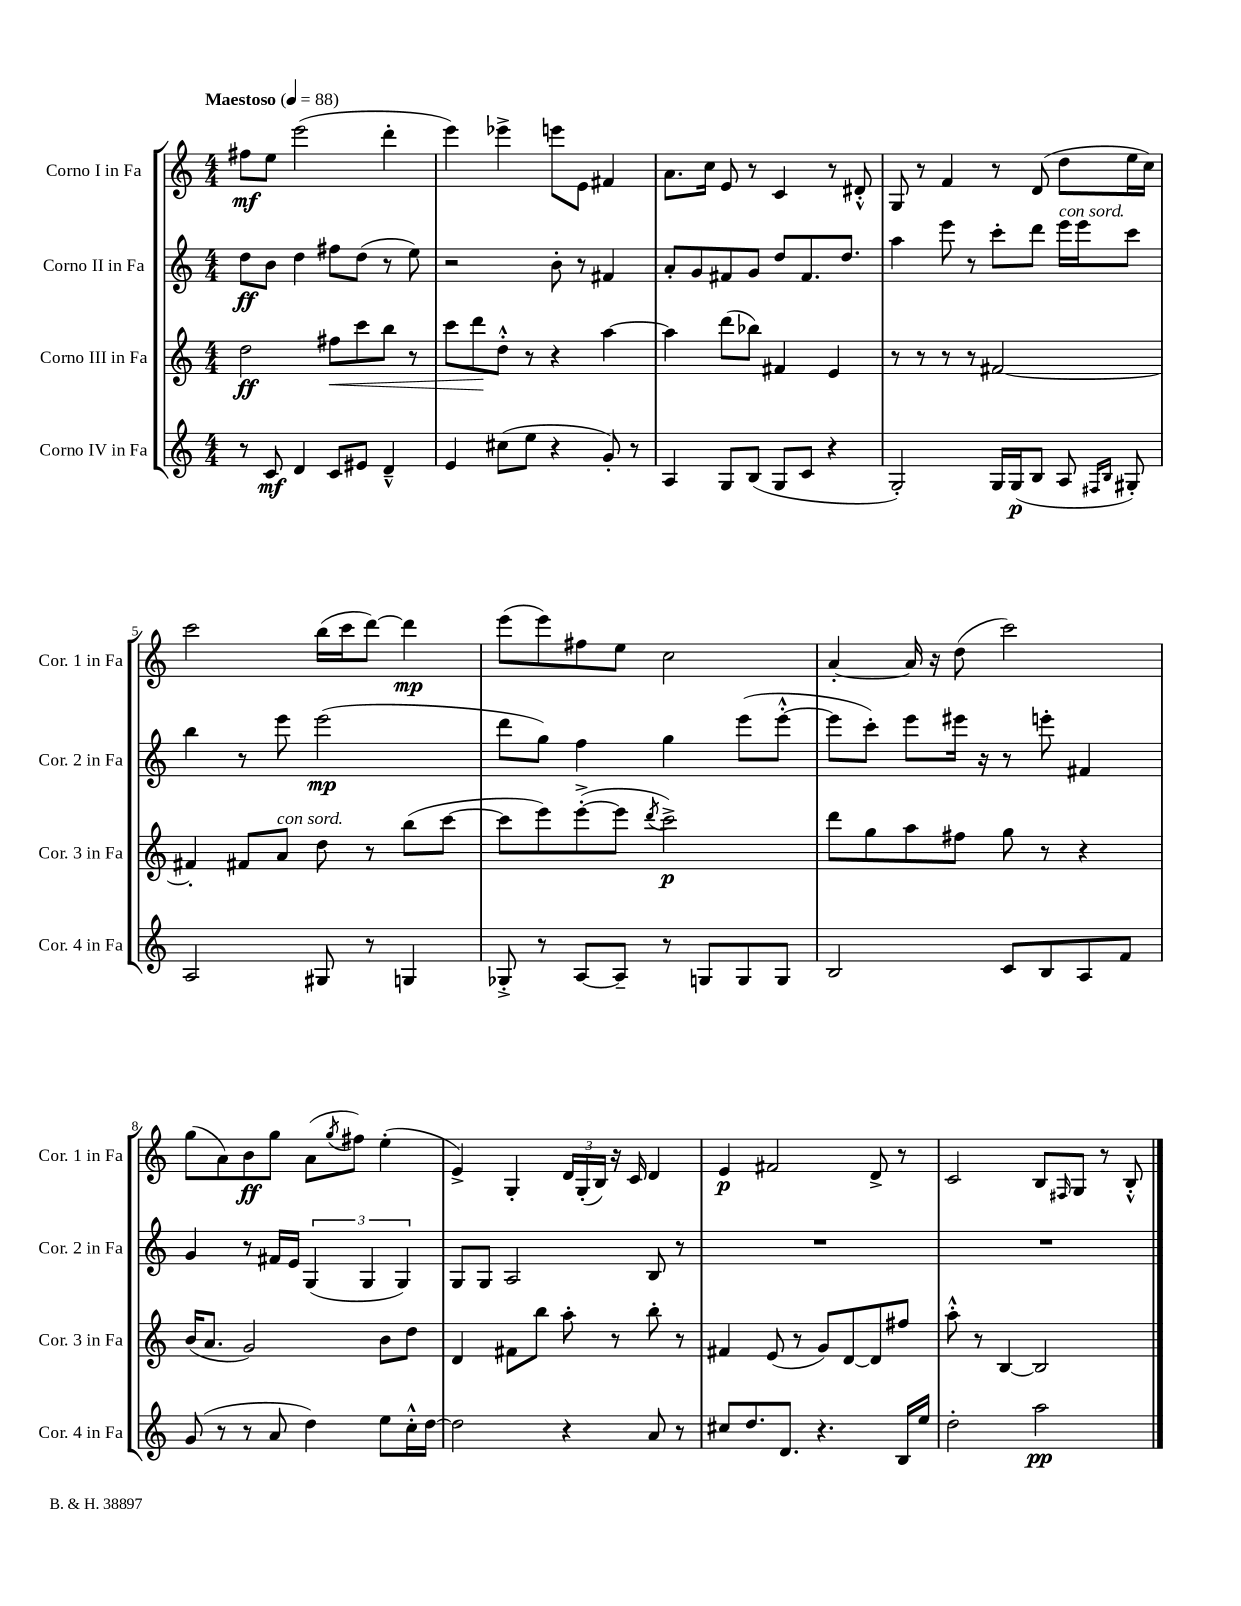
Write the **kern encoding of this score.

**kern	**kern	**kern	**kern
*staff4	*staff3	*staff2	*staff1
*clefG2	*clefG2	*clefG2	*clefG2
*k[]	*k[]	*k[]	*k[]
*M4/4	*M4/4	*M4/4	*M4/4
*MM88	*MM88	*MM88	*MM88
8r	2dd	8dd	8ff#
8c	.	8b	8ee
4d	.	4dd	(2eee
8c	8ff#	8ff#	.
8e#	8ccc	(8dd	.
4d~^^	8bb	8r	4ddd'
.	8r	8ee)	.
=	=	=	=
4e	8ccc	2r	4eee)
.	8ddd	.	.
(8cc#	8dd'^^	.	4eee-^
8ee	8r	.	.
4r	4r	8b'	8eee
.	.	8r	8e
8g')	[4aa	4f#	4f#
8r	.	.	.
=	=	=	=
4A	4aa]	8a'	8.a
.	.	8g	.
.	.	.	16cc
8G	(8ddd	8f#	8e
(8B	8bb-)	8g	8r
8G	4f#	8dd	4c
8c	.	8.f#	.
4r	4e	.	8r
.	.	8.dd	.
.	.	.	8d#'^^
=	=	=	=
2G')	8r	4aa	8G
.	8r	.	8r
.	8r	8eee	4f
.	8r	8r	.
16G	[2f#	8ccc'	8r
(16G	.	.	.
8B	.	8ddd	(8d
8A	.	16eee	8dd
.	.	16eee	.
16qqF#	.	.	.
16qqB	.	.	.
8G#')	.	8ccc	16ee
.	.	.	16cc)
=	=	=	=
2A	4f#']	4bb	2ccc
.	8f#	8r	.
.	8a	8eee	.
8G#	8dd	(2eee	(16bb
.	.	.	16ccc
8r	8r	.	[8ddd)
4G	(8bb	.	4ddd]
.	[8ccc	.	.
=	=	=	=
8G-'^	8ccc]	8ddd	(8eee
8r	8eee)	8gg)	8eee)
[8A	([8eee'^	4ff	8ff#
8A~]	8eee]	.	8ee
.	8qddd	.	.
8r	2ccc^)	4gg	2cc
8G	.	.	.
8G	.	(8eee	.
8G	.	[8eee'^^	.
=	=	=	=
2B	8ddd	8eee]	[4a'
.	8gg	8ccc')	.
.	8aa	8eee	16a]
.	.	.	16r
.	8ff#	16eee#	(8dd
.	.	16r	.
8c	8gg	8r	2ccc)
8B	8r	8eee'	.
8A	4r	4f#	.
8f	.	.	.
=	=	=	=
(8g	(16b	4g	(8gg
.	8.a	.	.
8r	.	.	8a)
8r	2g)	8r	8b
8a	.	16f#	8gg
.	.	16e	.
4dd)	.	(6G	(8a
.	.	.	8qgg
.	.	.	8ff#)
.	.	6G	.
8ee	8b	.	(4ee'
.	.	6G)	.
16cc'^^	8dd	.	.
[16dd	.	.	.
=	=	=	=
2dd]	4d	8G	4e^)
.	.	8G	.
.	8f#	2A	4G'
.	8bb	.	.
4r	8aa'	.	24d
.	.	.	(24G'
.	.	.	24B)
.	8r	.	16r
.	.	.	16c
8a	8bb'	8B	4d
8r	8r	8r	.
=	=	=	=
8cc#	4f#	1r	4e
8.dd	.	.	.
.	(8e	.	2f#
8.d	.	.	.
.	8r	.	.
4.r	8g)	.	.
.	[8d	.	.
.	8d]	.	8d^
16B	8ff#	.	8r
16ee	.	.	.
=	=	=	=
2dd'	8aa'^^	1r	2c
.	8r	.	.
.	[4B	.	.
2aa	2B]	.	8B
.	.	.	16qqF#
.	.	.	8G
.	.	.	8r
.	.	.	8B'^^
==	==	==	==
*-	*-	*-	*-
